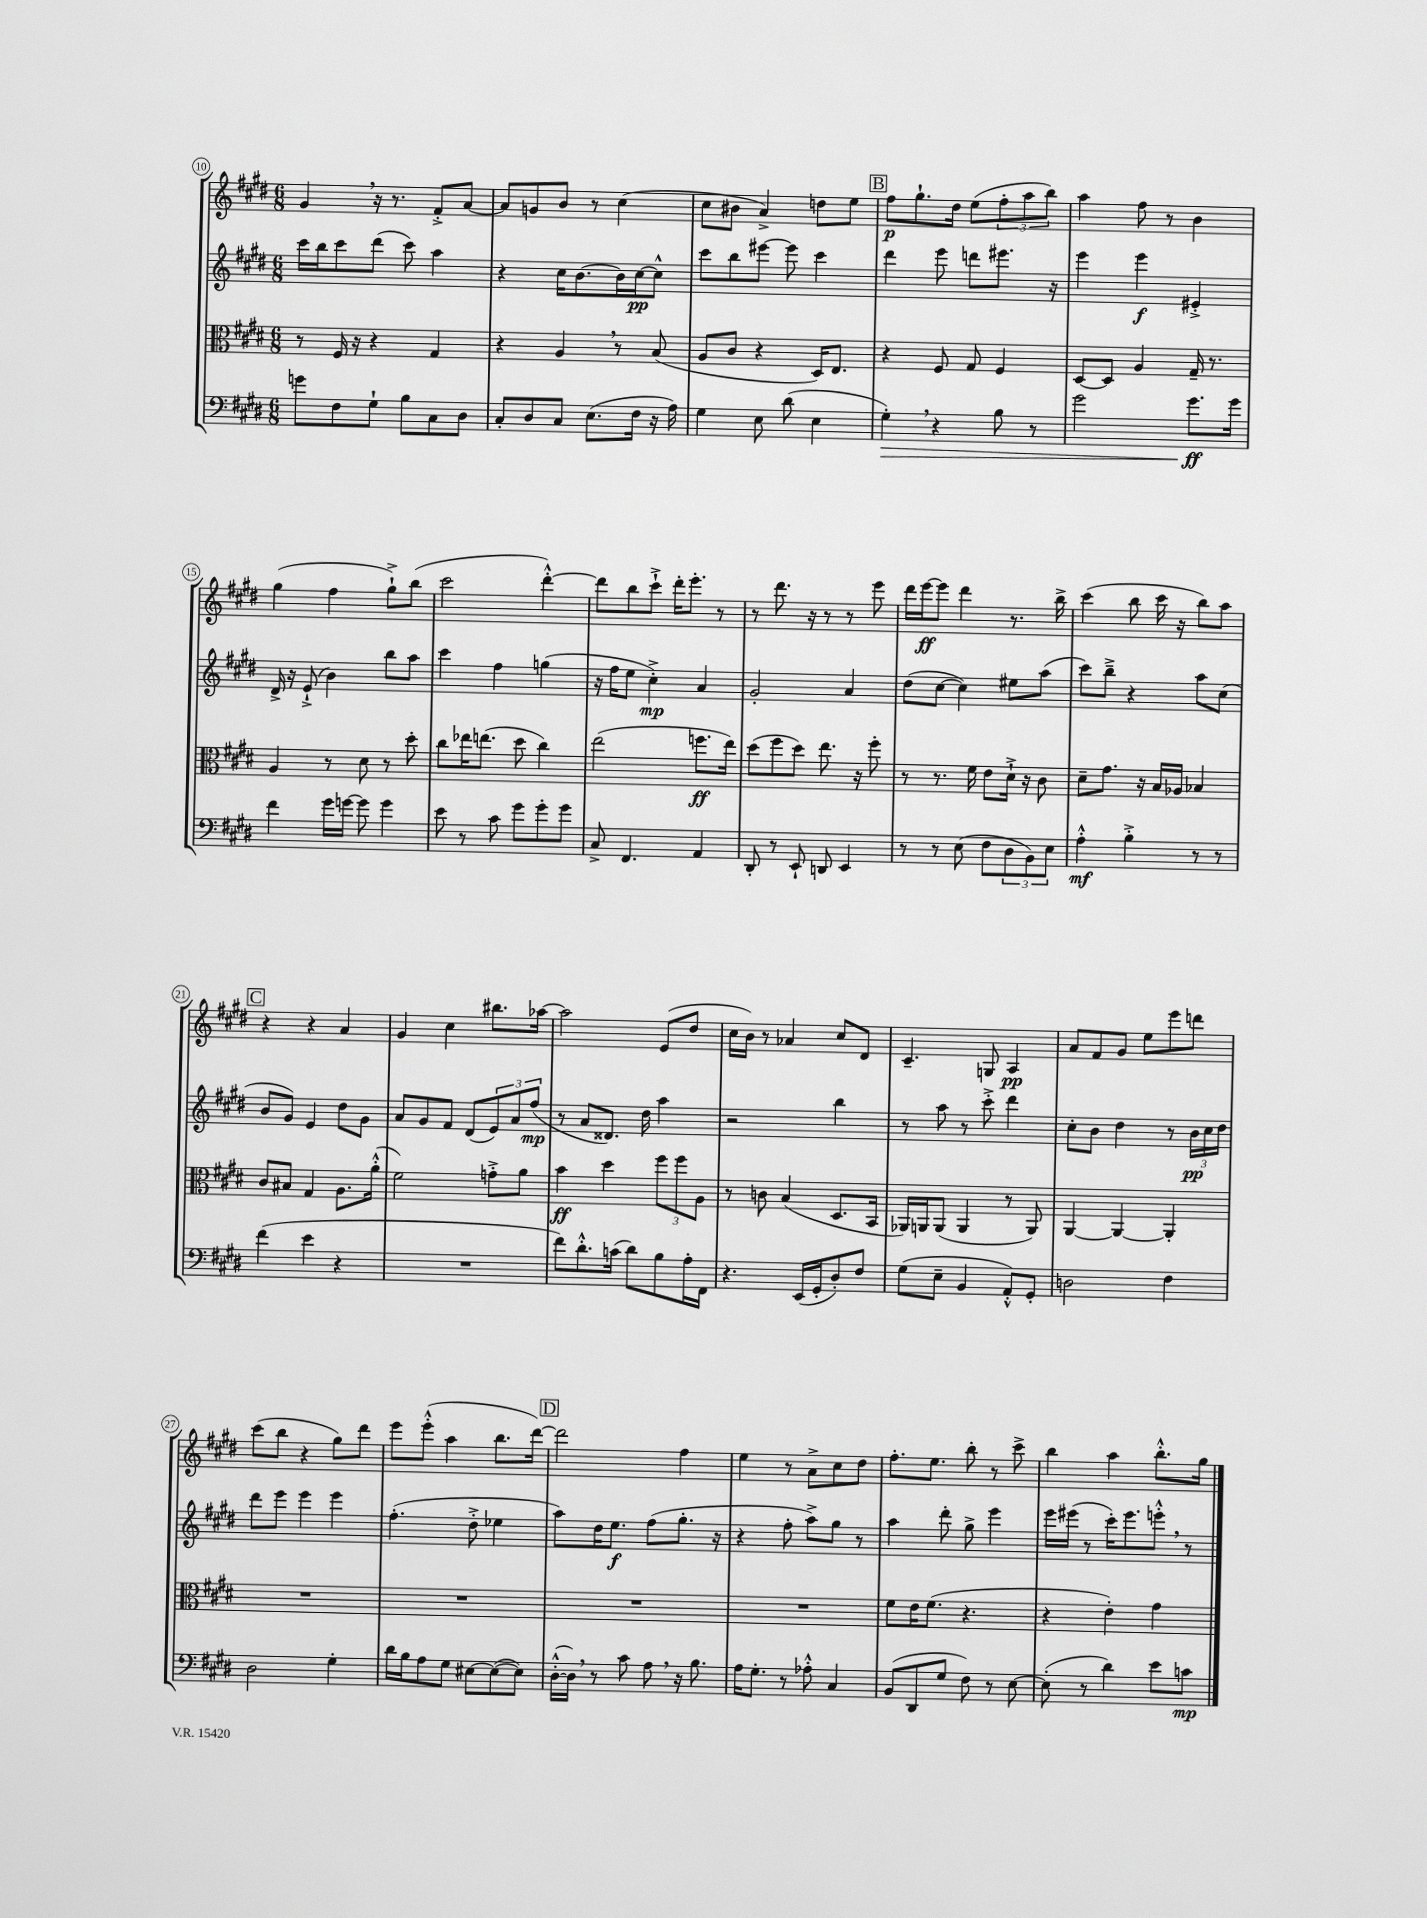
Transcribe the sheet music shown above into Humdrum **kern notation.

**kern	**kern	**kern	**kern
*staff4	*staff3	*staff2	*staff1
*clefF4	*clefC3	*clefG2	*clefG2
*k[f#c#g#d#]	*k[f#c#g#d#]	*k[f#c#g#d#]	*k[f#c#g#d#]
*M6/8	*M6/8	*M6/8	*M6/8
8g	8r	16ccc#	4g#
.	.	16bb	.
8F#	16F#	8ccc#	.
.	16r	.	.
8G#`	4r	(8ddd#	16r
.	.	.	8.r
8B	.	8ccc#)	.
8C#	4G#	4aa	8f#'^
8D#	.	.	[8a
=	=	=	=
8C#'	4r	4r	8a]
8D#	.	.	8g
8C#	4A	16cc#	8b
.	.	[8.b	.
(8.E	.	.	8r
.	8r	16b]	(4cc#
16F#	.	[16cc#	.
16r	(8B	8cc#^^]	.
16A)	.	.	.
=	=	=	=
4G#	8A	8ccc#	8cc#
.	8c#	8bb	8b#
8E	4r	[8eee#	4a^)
(8d#	.	8eee#]	.
4E	16D#)	4ccc#	8dd
.	8.E	.	.
.	.	.	8ee
=	=	=	=
4G#')	4r	4ddd#	8ff#
.	.	.	8.gg#`
4r	8F#	8eee	.
.	.	.	16dd#
.	8G#	8ddd	(8ee
8B	4F#	8.eee#	12ff#'
.	.	.	12aa
8r	.	.	.
.	.	.	12bb)
.	.	16r	.
=	=	=	=
2g#	[8D#	4eee	4aa
.	8D#]	.	.
.	4A	4eee	8ff#
.	.	.	8r
8.g#	16G#~	4e#'^	4b
.	8.r	.	.
16g#	.	.	.
=	=	=	=
4f#	4A	16d#^	(4gg#
.	.	16r	.
.	.	(8e`^	.
16g#	8r	4b)	4ff#
[16g	.	.	.
8g]	8d#	.	.
4g	8r	8bb	8gg#`^)
.	8dd#'	8aa	(8bb
=	=	=	=
8e	8cc#	4ccc#	2ccc#
8r	16ee-	.	.
.	(8.ee	.	.
8c#	.	4ff#	.
8g#	8dd#	.	.
8g#'	4cc#)	(4gg	[4ddd#'^^)
8g#	.	.	.
=	=	=	=
8C#^	(2ee	16r	8ddd#]
.	.	16ff#	.
4.FF#	.	8ee	8bb
.	.	4cc#'^)	8ccc#`^
.	.	.	16ddd#'
.	.	.	8.eee'
4AA	8.ff	4a	.
.	.	.	8r
.	16ee)	.	.
=	=	=	=
8DD#'	(8dd#	2g#'	8r
8r	8ff#	.	8.ddd#
8EE`	8dd#)	.	.
.	.	.	16r
8DD	8.ee	.	8r
4EE	.	4a	8r
.	16r	.	.
.	8ff#'	.	8eee
=	=	=	=
8r	8r	(8dd#	16ddd#
.	.	.	[16eee
8r	8.r	[8cc#	8eee]
(8E	.	4cc#])	4ddd#
.	16f#	.	.
8F#	8e	.	.
12D#	16d#`^	8ee#	8.r
.	16r	.	.
12BB)	.	.	.
.	8c#	(8aa	.
12E	.	.	.
.	.	.	16bb^
=	=	=	=
4A'^^	8d#~	8ccc#)	(4ccc#
.	8.g#	8bb~^	.
4B'^	.	4r	8bb
.	16r	.	.
.	16B	.	16ccc#
.	16A-	.	16r
8r	4B-	8aa	8bb)
8r	.	(8cc#	8aa
=	=	=	=
(4f#	8c#	8b	4r
.	8B#	8g#)	.
4e	4G#	4e	4r
4r	8.A	8dd#	4a
.	.	8g#	.
.	(16a'^^	.	.
=	=	=	=
2.r	2f#)	8a	4g#
.	.	8g#	.
.	.	8f#	4cc#
.	.	(8d#	.
.	8g'^	12e)	8.bb#
.	.	12a	.
.	8a	.	.
.	.	(12ff#	.
.	.	.	[16aa-
=	=	=	=
8f#)	4b	8r	2aa-]
8.d#'^^	.	8a	.
.	4dd#	8.d##)	.
(16c	.	.	.
8d#)	.	.	.
.	.	16dd#	.
8B	12ff#	4aa	(8e
.	12ff#	.	.
16A'	.	.	8dd#
.	12A	.	.
16FF#	.	.	.
=	=	=	=
4.r	8r	2r	16cc#
.	.	.	16b)
.	8c	.	8r
.	(4B	.	4a-
(16EE	.	.	.
16GG#'	.	.	.
8D#')	8.D#	4bb	8cc#
8F#	.	.	8d#
.	16BB	.	.
=	=	=	=
(8G#	16AA-)	8r	4.c#~
.	16AA	.	.
8E~	(8AA	8aa	.
4BB	4AA	8r	.
.	.	8ccc#'^	8G
8AA'^^)	8r	4ddd#	4A
8GG#'	8AA)	.	.
=	=	=	=
2D	[4AA	8cc#'	8a
.	.	8b	8f#
.	4AA_	4dd#	8g#
.	.	.	8ee
4F#	4AA']	8r	8eee
.	.	24b	8ddd
.	.	24cc#	.
.	.	24dd#	.
=	=	=	=
2D#	2.r	8ddd#	(8ccc#
.	.	8eee	8bb
.	.	4eee	4r
4G#'	.	4eee	8gg#)
.	.	.	8ddd#
=	=	=	=
16d#	2.r	(4.ff#'	8eee
16B	.	.	.
8A	.	.	(8eee'^^
8G#	.	.	4aa
[8E#	.	8dd#'^	.
(8E#_	.	4ee-	8.bb
8E#])	.	.	.
.	.	.	[16ddd#)
=	=	=	=
([16D#'^^	2.r	8aa)	2ddd#]
16D#])	.	.	.
8r	.	16dd#	.
.	.	8.ee	.
8c#	.	.	.
8A	.	(8ff#	.
16r	.	8.gg#'	4ff#
8.B	.	.	.
.	.	16r	.
=	=	=	=
16A	2.r	4r	4ee
8.G#'	.	.	.
8r	.	8ff#'	8r
8A-'^^	.	8aa^)	8a^
4C#	.	8gg#	8cc#
.	.	8r	8dd#
=	=	=	=
(8BB	8f#	4aa	8.ff#'
8DD#	16e	.	.
.	(8.f#	.	8.ee
8G#	.	8ddd#'	.
8F#)	4.r	8gg#^	8bb'
8r	.	4eee	8r
[8E	.	.	8ccc#^
=	=	=	=
(8E']	4r	16eee	4bb
.	.	(16eee#	.
8r	.	8r	.
4d#)	4e')	16ccc#')	4aa
.	.	8.eee#	.
8e	4g#	8eee'^^	8.bb'^^
8c	.	8r	.
.	.	.	16gg#
==	==	==	==
*-	*-	*-	*-
